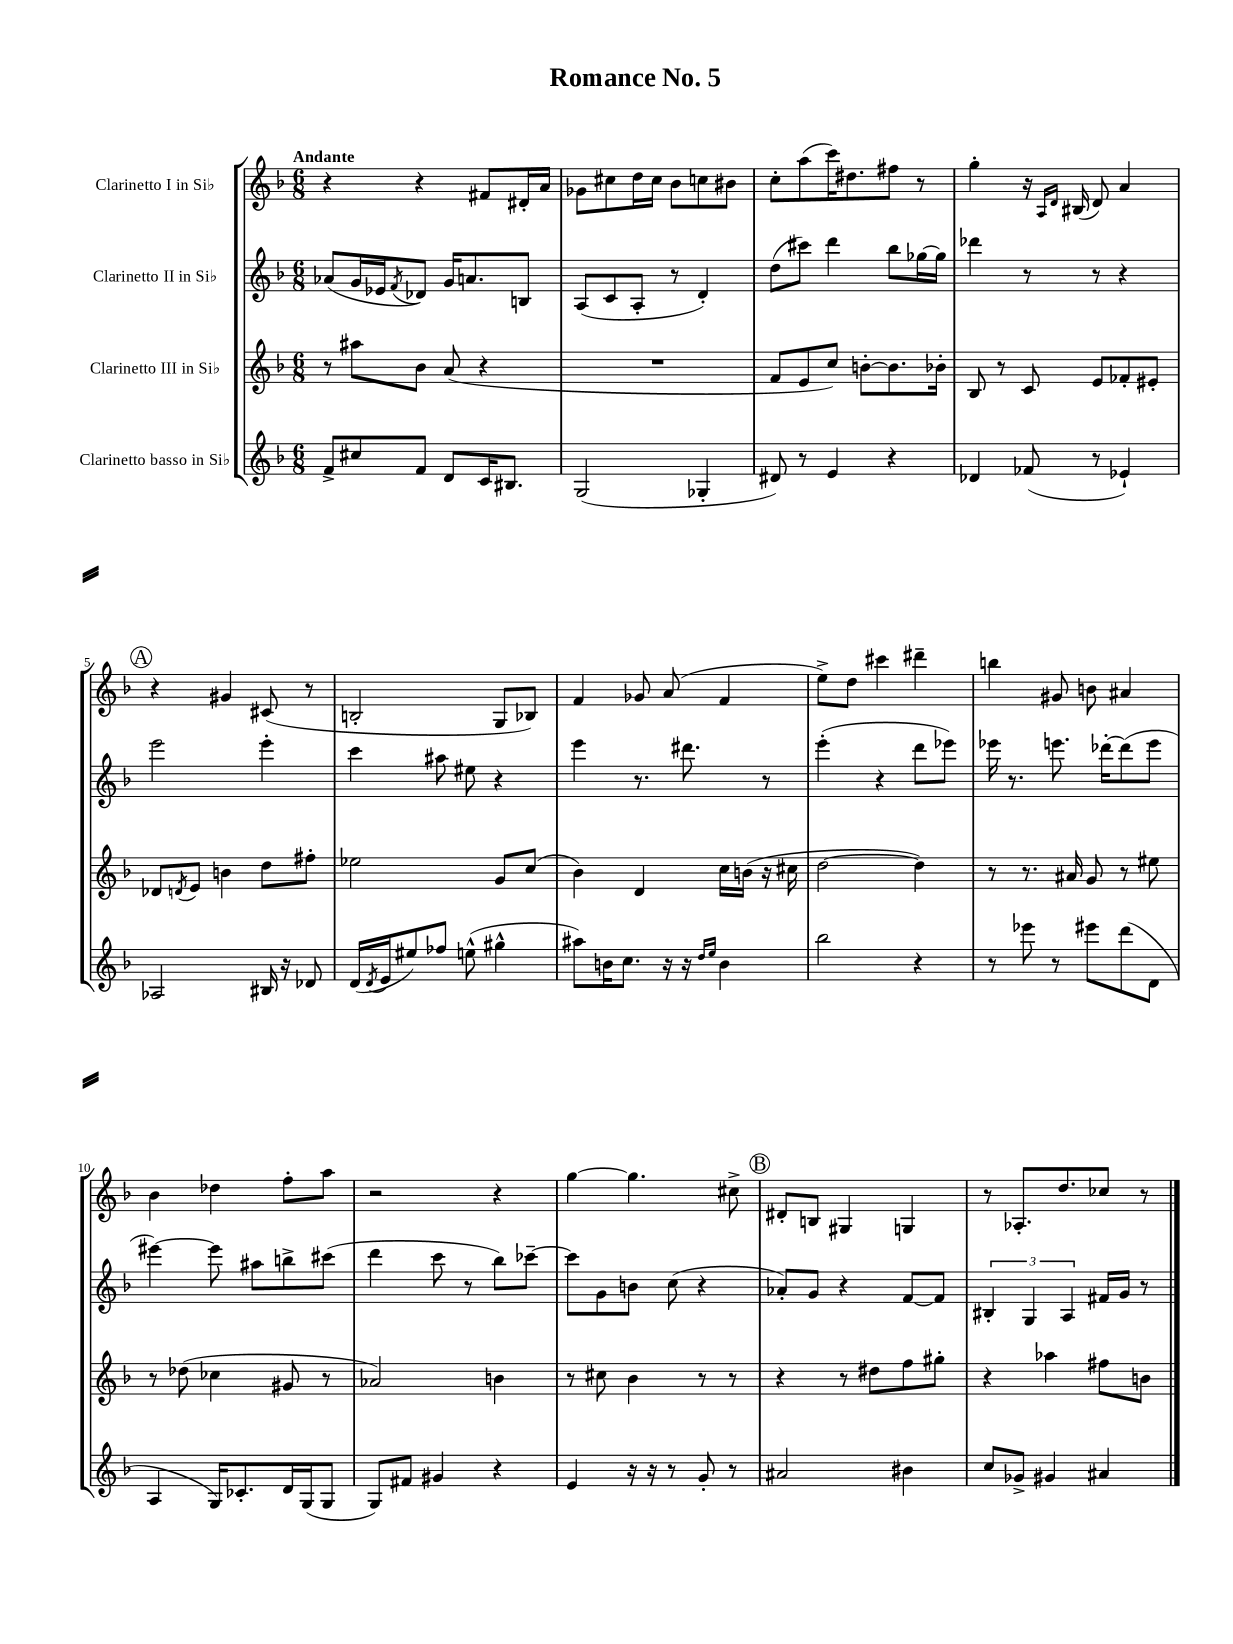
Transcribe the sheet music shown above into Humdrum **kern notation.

**kern	**kern	**kern	**kern
*part4	*part3	*part2	*part1
*staff4	*staff3	*staff2	*staff1
*I"Clarinetto basso in Si♭	*I"Clarinetto III in Si♭	*I"Clarinetto II in Si♭	*I"Clarinetto I in Si♭
*clefG2	*clefG2	*clefG2	*clefG2
*k[b-]	*k[b-]	*k[b-]	*k[b-]
*M6/8	*M6/8	*M6/8	*M6/8
=1	=1	=1	=1
!	!	!	!LO:TX:a:B:t=Andante
8f^/L	8r	(8a-X/L	4r
8cc#X/	8aa#X\L	16g/L	.
.	.	16e-X/J	.
.	.	8qf/	.
8f/J	8b-\J	8d-X/J)	4r
8d/L	(8a/	16g/KL	.
.	.	8.an/	.
16c/K	4r	.	8f#X/L
8.B#X/J	.	.	.
.	.	8Bn/J	16d#X'/L
.	.	.	16a/JJ
=2	=2	=2	=2
(2G/	2.r	(8A/L	8g-X\L
.	.	8c/	8cc#X\
.	.	8A'/J	16dd\L
.	.	.	16cc#\JJ
.	.	8r	8b-\L
4G-X'/	.	4d'/)	8ccn\
.	.	.	8b#X\J
=3	=3	=3	=3
8d#X/)	8f/L	(8dd\L	8cc'\L
8r	8e/	8ccc#X\J)	(8aa\
4e/	8cc/J)	4ddd\	16ccc\K)
.	.	.	8.dd#X\
.	[8bn'\L	.	.
4r	8.b\]	8bb-\L	8ff#X\J
.	.	[16gg-X\L	8r
.	16b-X'\Jk	16gg-\JJ]	.
=4	=4	=4	=4
4d-X/	8B-/	4ddd-X\	4gg'\
.	8r	.	.
(8f-X/	8c/	8r	16r
.	.	.	16qqA/LL
.	.	.	16qqd/JJ
.	.	.	(16B#X/
8r	8e/L	8r	8d/)
4e-X`/)	8f-X'/	4r	4a/
.	8e#X'/J	.	.
!!LO:LB:g=z
!!LO:REH:place=s1:t=A
=5	=5	=5	=5
2A-X/	8d-X/L	2eee\	4r
.	8qdn/	.	.
.	8e/J	.	.
.	4bn\	.	4g#X/
16B#X/	8dd\L	4eee'\	(8c#X/
16r	.	.	.
8d-X/	8ff#X'\J	.	8r
=6	=6	=6	=6
(16d/LL	2ee-X\	4ccc\	2Bn'/
8qd/	.	.	.
16e/J	.	.	.
8ee#X/)	.	.	.
8ff-X/J	.	8aa#X\	.
(8een^^\	.	8ee#X\	.
4gg#X^^\	8g/L	4r	8G/L
.	(8cc/J	.	8B-X/J)
=7	=7	=7	=7
8aa#X\L)	4b-\)	4eee\	4f/
16bn\K	.	.	.
8.cc\J	.	.	.
.	4d/	8.r	8g-X/
16r	.	.	(8a/
16r	.	8.ddd#X\	.
16qqdd/LL	.	.	.
16qqee/JJ	.	.	.
4b\	16cc\LL	.	4f/
.	(16bn\JJ	.	.
.	16r	8r	.
.	16cc#X\	.	.
=8	=8	=8	=8
2bb-\	[2dd\	(4eee'\	8ee^\L)
.	.	.	8dd\J
.	.	4r	4ccc#X\
4r	4dd\])	8ddd\L	4ddd#X~\
.	.	8eee-X\J)	.
=9	=9	=9	=9
8r	8r	16eee-X\	4bbn\
.	.	8.r	.
8eee-X\	8.r	.	.
8r	.	8.eeen\	8g#X/
.	16a#X/	.	.
8eee#X\L	8g/	.	8bn\
.	.	[16ddd-X'\KL	.
(8ddd\	8r	(8ddd-\]	4a#X/
8d\J	8ee#X\	8eee\J	.
!!LO:LB:g=z
=10	=10	=10	=10
4A/	8r	[4eee#X\)	4b-\
.	(8dd-X\	.	.
16G/KL)	4cc-X\	8eee#\]	4dd-X\
8.c-X'/	.	.	.
.	.	8aa#X\L	.
16d/L	8g#X/	8bbn^\	8ff'\L
(16G/J	.	.	.
8G/J	8r	(8ccc#X\J	8aa\J
=11	=11	=11	=11
8G/L)	2a-X/)	4ddd\	2r
8f#X/J	.	.	.
4g#X/	.	8ccc\	.
.	.	8r	.
4r	4bn\	8bb-\L)	4r
.	.	[8ccc-X~\J	.
=12	=12	=12	=12
4e/	8r	8ccc-\L]	[4gg\
.	8cc#X\	8g\	.
16r	4b-\	8bn\J	4.gg\]
16r	.	.	.
8r	.	(8cc\	.
8g'/	8r	4r	.
8r	8r	.	8cc#X^\
!!LO:REH:place=s1:t=B
=13	=13	=13	=13
2a#X/	4r	8a-X'/L)	8d#X'/L
.	.	8g/J	8Bn/J
.	8r	4r	4G#X/
.	8dd#X\L	.	.
4b#X\	8ff\	[8f/L	4Gn/
.	8gg#X'\J	8f/J]	.
=14	=14	=14	=14
8cc/L	4r	6B#X'/	8r
8g-X^/J	.	.	8.A-X'/L
.	.	6G/	.
4g#X/	4aa-X\	.	.
.	.	.	8.dd/
.	.	6A/	.
4a#X/	8ff#X\L	16f#X/LL	8cc-X/J
.	.	16g/JJ	.
.	8bn\J	8r	8r
==	==	==	==
*-	*-	*-	*-
